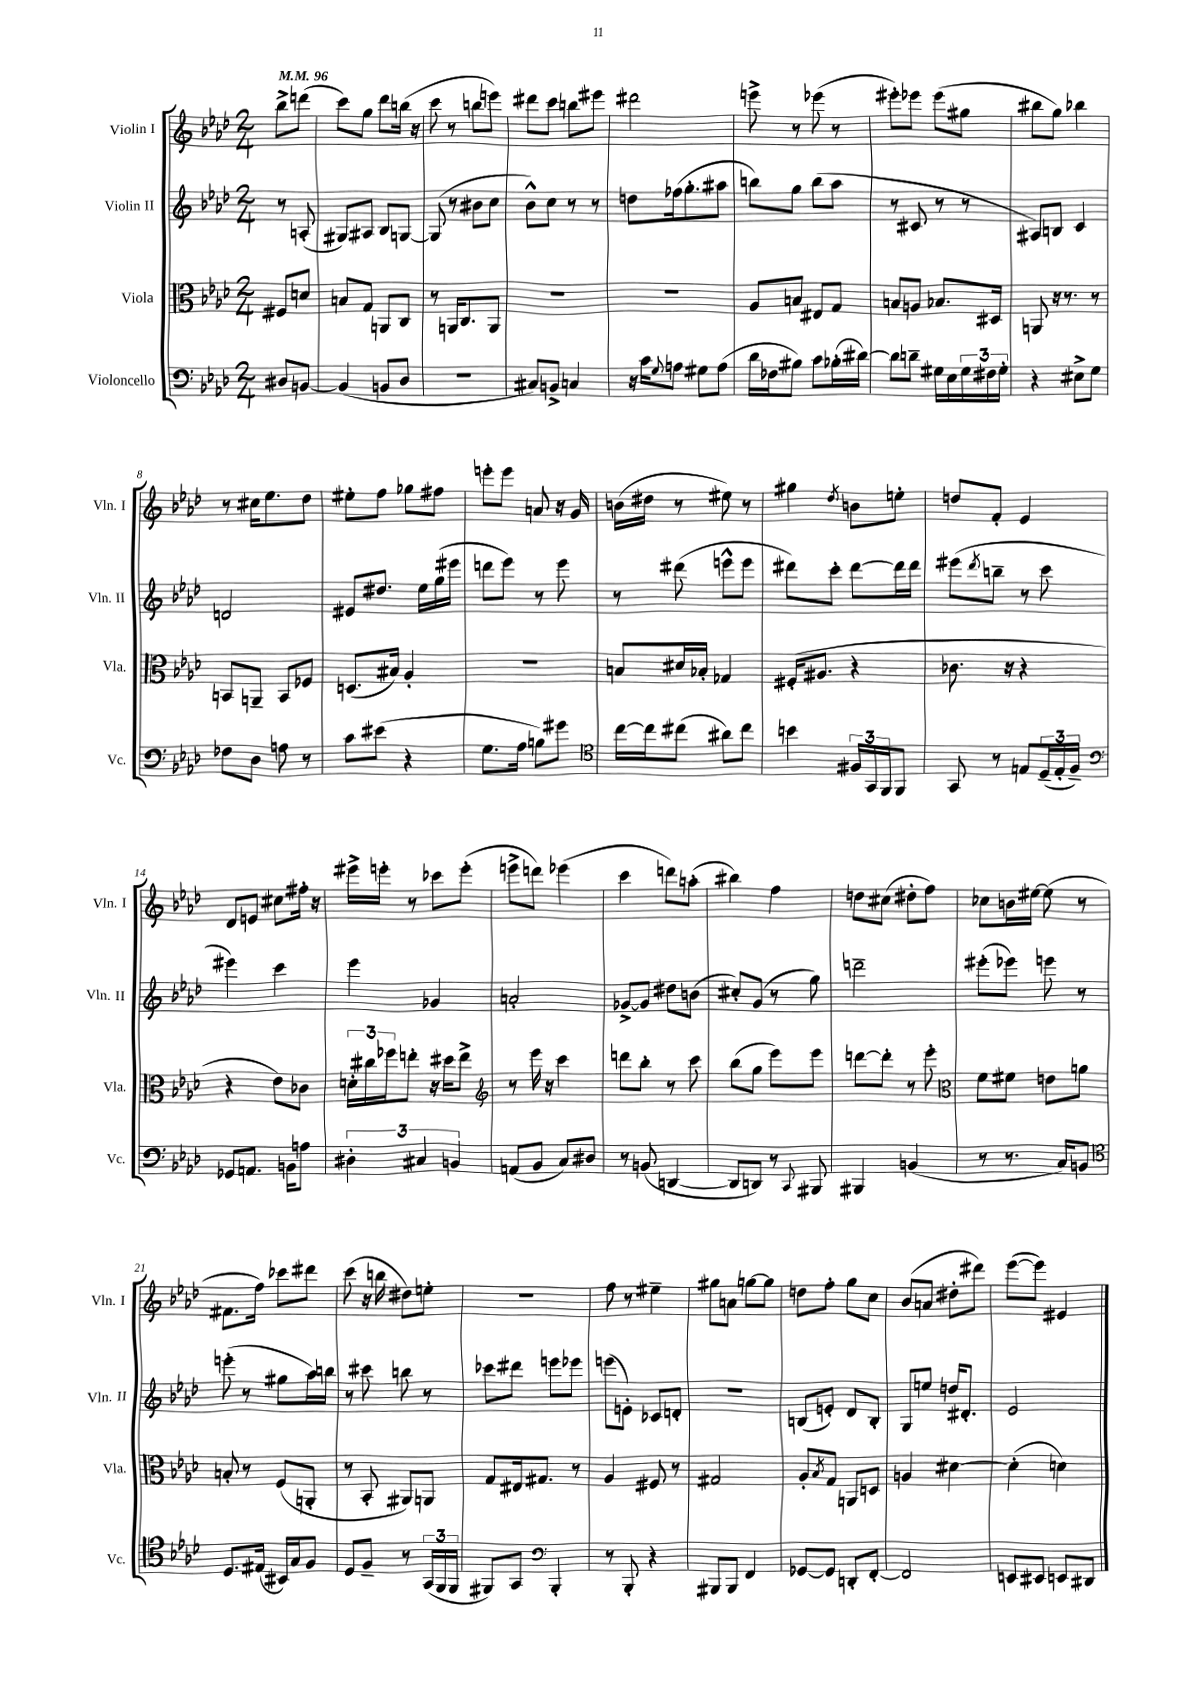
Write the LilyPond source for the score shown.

<<
\new StaffGroup <<
\new Staff = "s0" \with { instrumentName = "Violin I" shortInstrumentName = "Vln. I" } {
    \clef treble \key aes \major \numericTimeSignature \time 2/4 \partial 4 \tempo 4 = 96
    bes''8-> d'''8( |
    c'''8) g''8 des'''8 b''16( r16 |
    c'''8 r8 b''8 e'''8) |
    dis'''8 c'''8 b''8 eis'''8 |
    dis'''2 |
    e'''8-> r8 ees'''8( r8 |
    eis'''8-.) ees'''8 ees'''8( gis''8 |
    bis''8 g''8) bes''4 |
    r8 cis''16 ees''8. des''8 |
    eis''8-. f''8 ges''8 fis''8 |
    e'''8-. e'''8 a'8 r16 g'16 |
    b'16( dis''16 r8 eis''8) r8 |
    gis''4 \acciaccatura { des''8 } b'8 e''8-. |
    d''8 f'8-. ees'4 |
    des'8 e'8 cis''8 fis''16-. r16 |
    eis'''16-> e'''16-. r8 ces'''8 e'''8-.( |
    e'''8-> d'''8) ees'''4( |
    c'''4 d'''8) a''8-.( |
    bis''4) f''4 |
    d''8 cis''8( dis''8-. f''8) |
    ces''8 b'16 eis''16~ eis''8( r8 |
    fis'8. f''16) ces'''8 dis'''8 |
    c'''8( r16 b''16 dis''8) e''8-. |
    R2 |
    f''8 r8 eis''4-- |
    gis''8 a'8 g''8~ g''8 |
    d''8 f''8-. g''8 c''8 |
    bes'8( a'8 dis''8-. dis'''8) |
    ees'''8~( ees'''8) eis'4 \bar "|." |
}
\new Staff = "s1" \with { instrumentName = "Violin II" shortInstrumentName = "Vln. II" } {
    \clef treble \key aes \major \numericTimeSignature \time 2/4 \partial 4
    r8 a8-.( |
    gis8) ais8 bes8 g8~ |
    g8( r8 bis'8 c''8 |
    bes'8-^) c''8 r8 r8 |
    d''8 fes''16( g''8.-. ais''8 |
    b''8) g''8 b''8( aes''8 |
    r8 cis'8 r8 r8 |
    ais8) b8 c'4 |
    d'2 |
    eis'8 dis''8. ees''16 g''16( eis'''16 |
    d'''8 ees'''8) r8 ees'''8 |
    r8 dis'''8( e'''8-^ e'''8 |
    dis'''8) c'''8-. dis'''8~ dis'''16 dis'''16 |
    eis'''8( \acciaccatura { des'''8 } b''8-- r8 c'''8 |
    eis'''4) c'''4 |
    ees'''4 ges'4 |
    a'2-. |
    ges'8~-> ges'8 dis''8 b'8( |
    cis''8-.) g'8( r8 g''8) |
    d'''2-- |
    eis'''8-.( ees'''8) e'''8 r8 |
    e'''8-.( r8 gis''8 aes''16) b''16 |
    r8 cis'''8 b''8 r8 |
    ces'''8 dis'''8 e'''8 ees'''8 |
    e'''8( e'8-.) ces'8 d'8-. |
    R2 |
    b8( e'8-.) des'8 b8-. |
    g8 e''8 d''16 dis'8.-. |
    ees'2 \bar "|." |
}
\new Staff = "s2" \with { instrumentName = "Viola" shortInstrumentName = "Vla." } {
    \clef alto \key aes \major \numericTimeSignature \time 2/4 \partial 4
    fis8 d'8 |
    b8 g8 a,8 c8 |
    r8 a,16 c8. a,8 |
    r2 |
    R2 |
    aes8 b8 eis8 g8 |
    b8 a8 bes8. dis16 |
    a,8 r16 r8. r8 |
    b,8 a,8-- b,8 fes8 |
    d8.( bis16) aes4-. |
    R2 |
    b8 dis'16 bes16-. ges4 |
    fis16-.( ais8. r4 |
    ces'8. r16 r4 |
    r4 ees'8) ces'8 |
    \tuplet 3/2 { d'16-. cis''16 fes''16 } e''8-. r16 dis''16 e''8-> |
    \clef treble r8 ees'''16 r16 c'''4 |
    d'''8 bes''8-. r8 c'''8 |
    bes''8( g''8 ees'''8) ees'''8 |
    d'''8~ d'''8-. r8 ees'''8-. |
    \clef alto f'8 fis'8 e'8 a'8 |
    b8-. r8 f8( a,8-. |
    r8 bes,8-. ais,8) a,8 |
    g8 eis16 gis8. r8 |
    aes4 fis8 r8 |
    gis2 |
    aes8-. \acciaccatura { bes8 } g8 a,8 d8 |
    a4 dis'4~ |
    dis'4-.( d'4) \bar "|." |
}
\new Staff = "s3" \with { instrumentName = "Violoncello" shortInstrumentName = "Vc." } {
    \clef bass \key aes \major \numericTimeSignature \time 2/4 \partial 4
    dis8 b,8~ |
    b,4( b,8 des8 |
    r2 |
    cis8) b,8-> c4 |
    r16 c'16 \appoggiatura { g8 } a8 gis8 a8( |
    des'16 fes16 bis8) c'8 bes16-.( dis'16~) |
    dis'8 d'8-- gis16 ees16 \tuplet 3/2 { gis16 fis16 gis16-. } |
    r4 eis8-> g8 |
    fes8 des8 a8 r8 |
    c'8 eis'8( r4 |
    g8. aes16 b8) gis'8 |
    \clef tenor c''16~ c''16 cis''8( ais'8) cis''8 |
    b'4 \tuplet 3/2 { fis16 g,16 f,16 } f,8 |
    g,8 r8 e8 \tuplet 3/2 { des16--( e16-. f16--) } |
    \clef bass ges,8 a,8. b,16 a8 |
    \tuplet 3/2 { dis4-. cis4 b,4 } |
    a,8( bes,8 c8) dis8 |
    r8 b,8( d,4~ |
    d,8 d,8) r8 \appoggiatura { c,8 } bis,,8 |
    bis,,4 b,4( |
    r8 r8. c16) b,8 |
    \clef tenor des8. eis16( bis,16) g16 f8 |
    des8 f8-- r8 \tuplet 3/2 { g,16( f,16 f,16 } |
    fis,8) g,8 \clef bass bes,,4-. |
    r8 bes,,8-. r4 |
    bis,,8 bis,,8 f,4 |
    ges,8~ ges,8 d,8-. f,8~-. |
    f,2 |
    e,8 eis,8 e,8 dis,8 \bar "|." |
}
>>
>>
